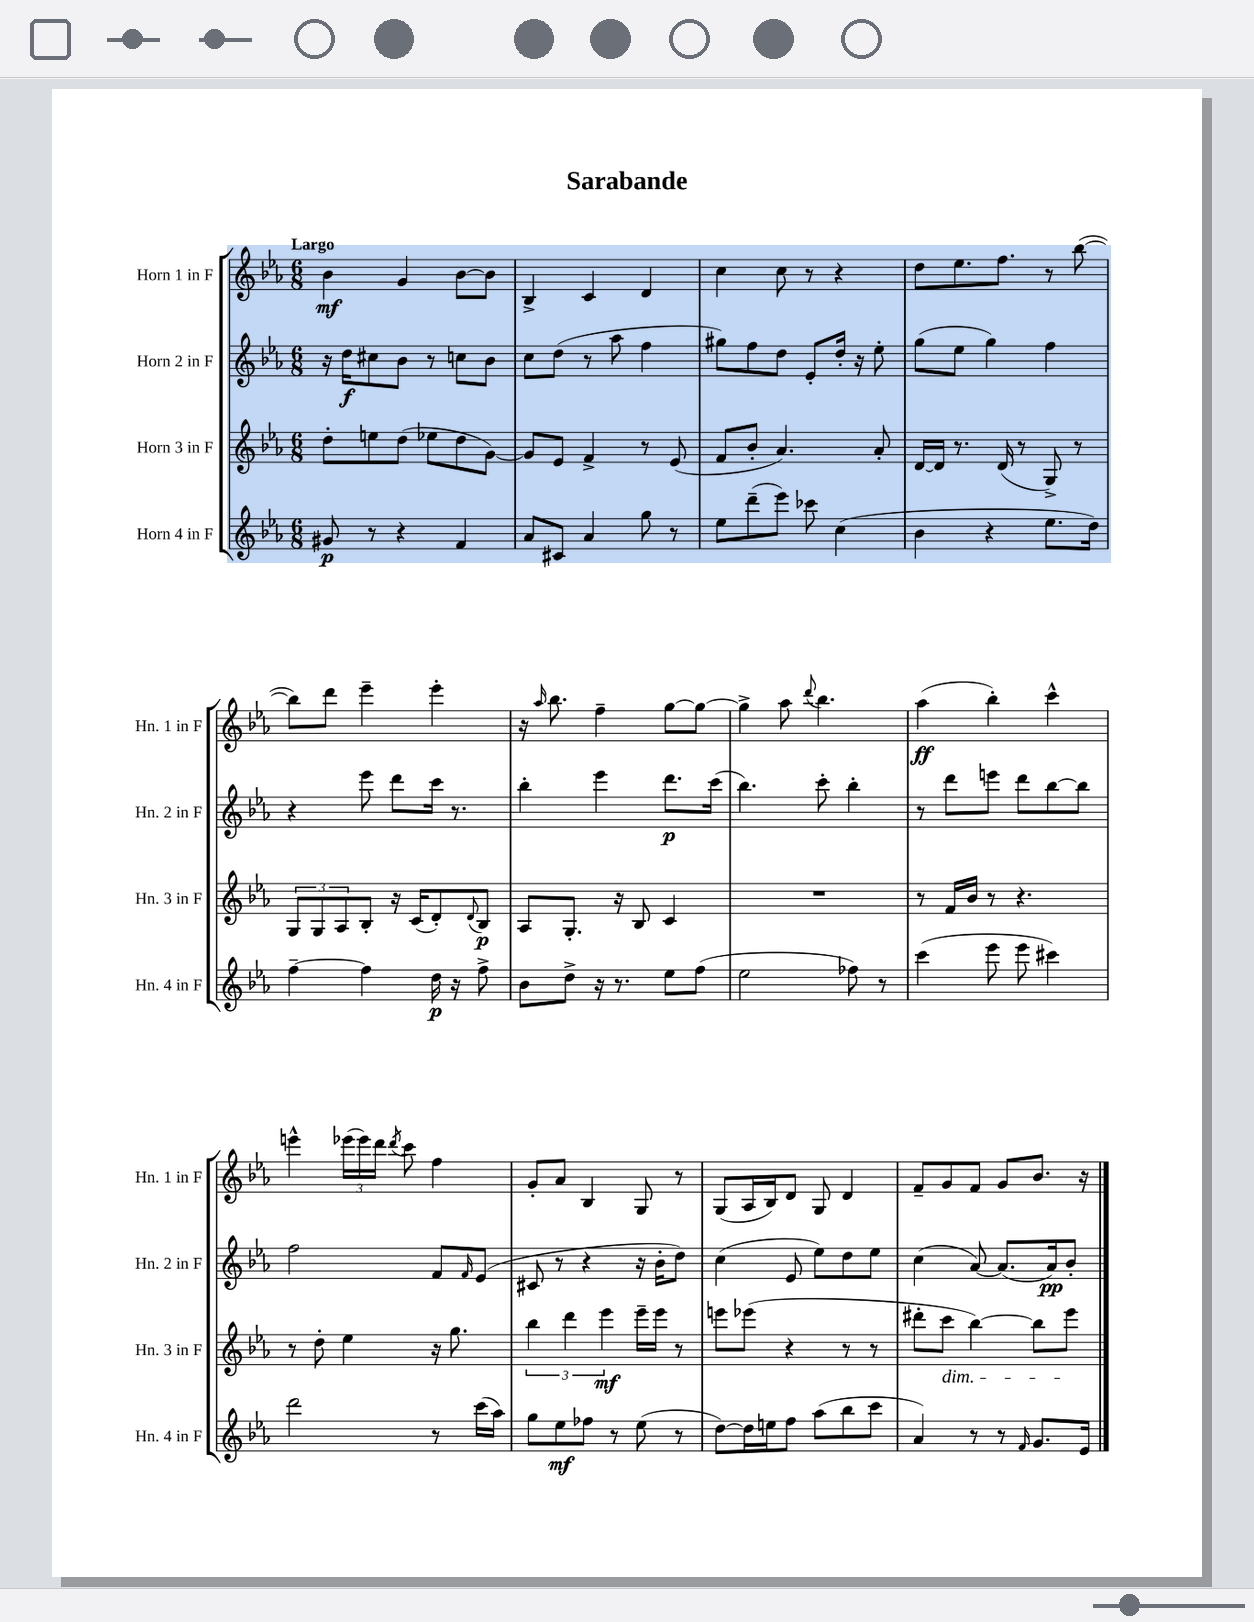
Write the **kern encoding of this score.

**kern	**dynam	**kern	**dynam	**kern	**dynam	**kern	**dynam
*part4	*part4	*part3	*part3	*part2	*part2	*part1	*part1
*staff4	*staff4	*staff3	*staff3	*staff2	*staff2	*staff1	*staff1
*I"Horn 4 in F	*	*I"Horn 3 in F	*	*I"Horn 2 in F	*	*I"Horn 1 in F	*
*I'Hn. 4 in F	*	*I'Hn. 3 in F	*	*I'Hn. 2 in F	*	*I'Hn. 1 in F	*
*clefG2	*	*clefG2	*	*clefG2	*	*clefG2	*
*k[b-e-a-]	*	*k[b-e-a-]	*	*k[b-e-a-]	*	*k[b-e-a-]	*
*M6/8	*	*M6/8	*	*M6/8	*	*M6/8	*
=1	=1	=1	=1	=1	=1	=1	=1
!	!	!	!	!	!	!LO:TX:a:B:t=Largo	!
8g#X/	p	8dd'\L	.	16r	.	4b-\	mf
.	.	.	.	16dd\KL	f	.	.
8r	.	8een\	.	8cc#X\	.	.	.
4r	.	(8dd\J	.	8b-\J	.	4g/	.
.	.	8ee-X\L	.	8r	.	.	.
4f/	.	8dd\	.	8ccn\L	.	[8b-\L	.
.	.	[8g\J)	.	8b-\J	.	8b-\J]	.
=2	=2	=2	=2	=2	=2	=2	=2
8a-/L	.	8g/L]	.	8cc\L	.	4B-^/	.
8c#X/J	.	8e-/J	.	(8dd\J	.	.	.
4a-/	.	4f^/	.	8r	.	4c/	.
.	.	.	.	8aa-\	.	.	.
8gg\	.	8r	.	4ff\	.	4d/	.
8r	.	(8e-/	.	.	.	.	.
=3	=3	=3	=3	=3	=3	=3	=3
8ee-\L	.	8f/L	.	8gg#X\L)	.	4cc\	.
(8ddd~\	.	8b-'/J	.	8ff\	.	.	.
8eee-\J)	.	4.a-/)	.	8dd\J	.	8cc\	.
8ccc-X\	.	.	.	8e-'/L	.	8r	.
(4cc\	.	.	.	16dd'/Jk	.	4r	.
.	.	.	.	16r	.	.	.
.	.	8a-'/	.	8ee-'\	.	.	.
=4	=4	=4	=4	=4	=4	=4	=4
4b-\	.	[16d/LL	.	(8gg\L	.	8dd\L	.
.	.	16d/JJ]	.	.	.	.	.
.	.	8.r	.	8ee-\J	.	8.ee-\	.
4r	.	.	.	4gg\)	.	.	.
.	.	(16d/	.	.	.	8.ff\J	.
.	.	8r	.	.	.	.	.
8.ee-\L	.	8G^/)	.	4ff\	.	8r	.
.	.	8r	.	.	.	([8bb-\	.
16dd\Jk)	.	.	.	.	.	.	.
!!LO:LB:g=z
=5	=5	=5	=5	=5	=5	=5	=5
[4ff~\	.	12G/L	.	4r	.	8bb-\L])	.
.	.	12G/	.	.	.	.	.
.	.	.	.	.	.	8ddd\J	.
.	.	12A-/	.	.	.	.	.
4ff\]	.	8B-'/J	.	8eee-\	.	4eee-~\	.
.	.	16r	.	8ddd\L	.	.	.
.	.	(16c/KL	.	.	.	.	.
16dd\	p	8d'/)	.	16ccc\Jk	.	4eee-'\	.
16r	.	.	.	8.r	.	.	.
.	.	8qqd/	.	.	.	.	.
8ff^\	.	8B-/J	p	.	.	.	.
=6	=6	=6	=6	=6	=6	=6	=6
8b-\L	.	8A-/L	.	4bb-'\	.	16r	.
.	.	.	.	.	.	16qqaa-/	.
.	.	.	.	.	.	8.bb-\	.
8dd^\J	.	8.G'/J	.	.	.	.	.
16r	.	.	.	4eee-\	.	4ff~\	.
8.r	.	16r	.	.	.	.	.
.	.	8B-/	.	.	.	.	.
8ee-\L	.	4c/	.	8.ddd\L	p	[8gg\L	.
(8ff\J	.	.	.	.	.	8gg\J_	.
.	.	.	.	(16ccc\Jk	.	.	.
=7	=7	=7	=7	=7	=7	=7	=7
2ee-\	.	2.r	.	4.bb-\)	.	4gg^\]	.
.	.	.	.	.	.	8aa-\	.
.	.	.	.	.	.	8qqddd/	.
.	.	.	.	8ccc'\	.	4.bb-\	.
8ff-X\)	.	.	.	4bb-'\	.	.	.
8r	.	.	.	.	.	.	.
=8	=8	=8	=8	=8	=8	=8	=8
(4ccc\	.	8r	.	8r	.	(4aa-\	ff
.	.	16f/LL	.	8ddd\L	.	.	.
.	.	16b-/JJ	.	.	.	.	.
8eee-\	.	8r	.	8eeen\J	.	4bb-'\)	.
8eee-\	.	4.r	.	8ddd\L	.	.	.
4ccc#X\)	.	.	.	[8bb-\	.	4ccc^^\	.
.	.	.	.	8bb-\J]	.	.	.
!!LO:LB:g=z
=9	=9	=9	=9	=9	=9	=9	=9
2ddd\	.	8r	.	2ff\	.	4eeen^^\	.
.	.	8dd'\	.	.	.	.	.
.	.	4ee-\	.	.	.	(24eee-X\LL	.
.	.	.	.	.	.	24eee-\)	.
.	.	.	.	.	.	24ddd\JJ	.
.	.	.	.	.	.	8qddd/	.
.	.	.	.	.	.	8ccc\	.
8r	.	16r	.	8f/L	.	4ff\	.
.	.	8.gg\	.	.	.	.	.
.	.	.	.	16qqf/	.	.	.
(16ccc\LL	.	.	.	(8e-/J	.	.	.
16aa-\JJ)	.	.	.	.	.	.	.
=10	=10	=10	=10	=10	=10	=10	=10
8gg\L	.	6bb-\	.	8c#X/	.	8g'/L	.
8ee-\	mf	.	.	8r	.	8a-/J	.
.	.	6ddd\	.	.	.	.	.
8ff-X\J	.	.	.	4r	.	4B-/	.
.	.	6eee-\	mf	.	.	.	.
8r	.	.	.	.	.	.	.
(8ee-\	.	16eee-~\LL	.	16r	.	8G/	.
.	.	16eee-\JJ	.	16b-'\KL	.	.	.
8r	.	8r	.	8dd\J)	.	8r	.
=11	=11	=11	=11	=11	=11	=11	=11
[8dd\L)	.	8eeen\L	.	(4cc\	.	(8G/L	.
16dd\L]	.	(8eee-X\J	.	.	.	16A-/L	.
16een\J	.	.	.	.	.	16B-/J)	.
8ff\J	.	4r	.	8e-/	.	8d/J	.
(8aa-\L	.	.	.	8ee-\L)	.	8G/	.
8bb-\	.	8r	.	8dd\	.	4d/	.
8ccc\J	.	8r	.	8ee-\J	.	.	.
=12	=12	=12	=12	=12	=12	=12	=12
4a-/)	.	8ddd#X'\L	.	(4cc\	.	8f~/L	.
!	!	!LO:TX:b:i:t=dim.	!	!	!	!	!
.	.	8ccc\J	.	.	.	8g/	.
8r	.	[4bb-\)	.	[8a-/)	.	8f/J	.
8r	.	.	.	(8.a-/L]	.	8g/L	.
16qqf/	.	.	.	.	.	.	.
8.g/L	.	8bb-\L]	.	.	.	8.b-/J	.
.	.	.	.	16a-/k)	pp	.	.
.	.	8eee-\J	.	8b-'/J	.	.	.
16e-/Jk	.	.	.	.	.	16r	.
==	==	==	==	==	==	==	==
*-	*-	*-	*-	*-	*-	*-	*-
